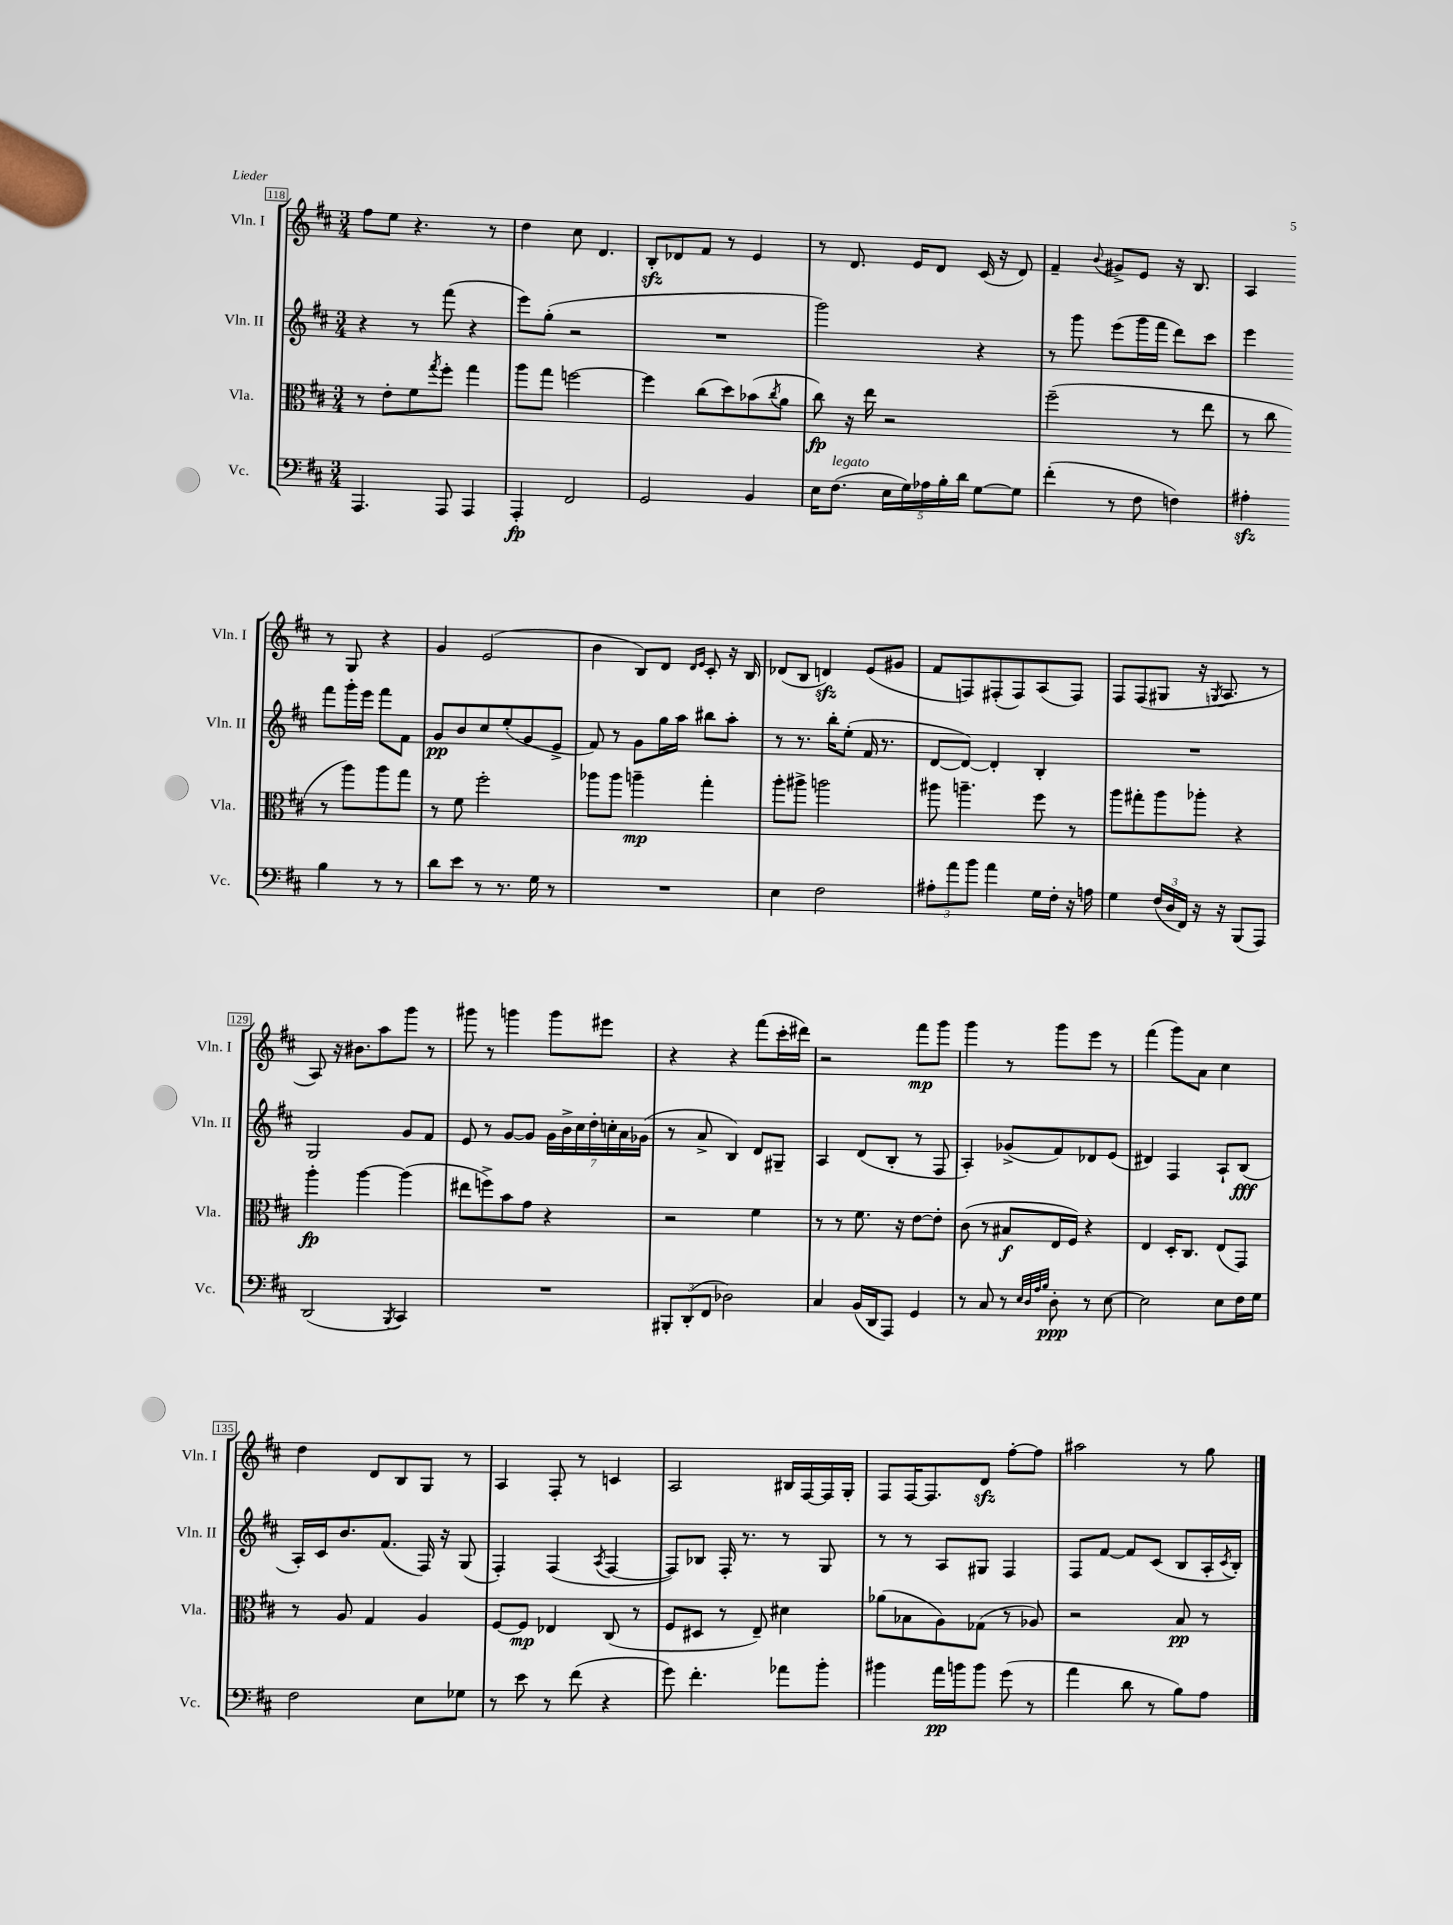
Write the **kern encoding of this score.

**kern	**kern	**kern	**kern
*staff4	*staff3	*staff2	*staff1
*clefF4	*clefC3	*clefG2	*clefG2
*k[f#c#]	*k[f#c#]	*k[f#c#]	*k[f#c#]
*M3/4	*M3/4	*M3/4	*M3/4
4.AAA/	8r	4r	8ff#\L
.	8e'\L	.	8ee\J
.	8f#\	8r	4.r
.	8qgg/	.	.
8AAA/	8ff#'\J	(8fff#\	.
4AAA/	4gg\	4r	.
.	.	.	8r
=	=	=	=
4AAA'/	8aa\L	8eee\L)	4dd\
.	8gg\J	(8gg'\J	.
2FF#/	[2ff\	2r	8cc#\
.	.	.	4.d/
=	=	=	=
2GG/	4ff\]	2.r	8B'/L
.	.	.	8d-/
.	(8cc#\L	.	8f#/J
.	8dd\)	.	8r
4BB/	(8b-\	.	4e/
.	8qcc#/	.	.
.	8a\J	.	.
=	=	=	=
16E\LK	8cc#\)	2ggg\)	8r
(8.F#\J	.	.	.
.	16r	.	8.d/
.	16ee\	.	.
20E\LL	2r	.	.
20G\)	.	.	.
.	.	.	16e/LK
20A-\	.	.	.
.	.	.	8d/J
20B'\	.	.	.
20d\JJ	.	.	.
[8G\L	.	4r	(16c#/
.	.	.	16r
8G\]J	.	.	8d/)
=	=	=	=
(4f#'\	(2ff#~\	8r	4f#~/
.	.	8ggg\	.
.	.	.	8qqb/
8r	.	(8eee\L	8g#^/L
8F#\	.	16ggg\L	8e/J
.	.	16fff#\JJ	.
4F\)	8r	8ddd\L)	16r
.	.	.	8.B/
.	8ee\	8ccc#\J	.
=	=	=	=
4A#'\	8r	4eee\	4A/
.	8cc#\	.	.
4B\	8r	8fff#\L	8r
.	8aa\L)	16ggg'\L	8G/
.	.	16eee\JJ	.
8r	8aa\	8fff#\L	4r
8r	8gg\J	8f#\J	.
=	=	=	=
8d\L	8r	8g/L	4g/
8e\J	8f#\	8b/	.
8r	2ff#'\	8cc#/	(2e/
8.r	.	(8ee'/	.
.	.	8g/	.
16G\	.	.	.
8r	.	8e^/J	.
=	=	=	=
2.r	8aa-\L	8f#/)	4b\
.	8aa-\J	8r	.
.	4aa~\	8g\L	8B/L)
.	.	16gg\L	8d/J
.	.	16aa\JJ	.
.	.	.	16qqd/LL
.	.	.	16qqe/JJ
.	4gg'\	8bb#\L	8c#'/
.	.	8aa'\J	16r
.	.	.	16B/
=	=	=	=
4E\	8aa'\L	8r	(8d-/L
.	8aa#^\J	8.r	8B/J
2F#\	2aa\	.	4d/)
.	.	16bb'\LK	.
.	.	(8ee'\J	.
.	.	16f#/	(8e/L
.	.	8.r	.
.	.	.	8g#/J
=	=	=	=
12A#'\L	8aa#\	[8d/L	8f#/L
12a\	.	.	.
.	4.aa~\	8d/_J)	8F/)
12b\J	.	.	.
4a\	.	4d'/]	(8F#'/
.	.	.	8F#/)
16G\LL	8ff#\	4B'/	(8A/
16F#'\JJ	.	.	.
16r	8r	.	8F#/J)
16A\	.	.	.
=	=	=	=
4G\	8aa\L	2.r	8F#/L
.	8gg#'\	.	(8F#/
(24F#/LL	8aa\	.	8G#/J
24D/	.	.	.
24FF#/JJ)	.	.	.
16r	8aa-'\J	.	16r
.	.	.	8qG/
16r	.	.	8.A/
(8BBB/L	4r	.	.
8AAA/J)	.	.	8r
=	=	=	=
(2DD/	4aa'\	2G/	8A/)
.	.	.	16r
.	.	.	8.b#\L
.	[4aa\	.	.
.	.	.	8aa\
8qBBB/	.	.	.
4CC#/)	(4aa\]	8g/L	8ggg\J
.	.	8f#/J	8r
=	=	=	=
2.r	8ee#\L	8e/	8ggg#\
.	8ff^\)	8r	8r
.	8b\	[8g/L	4ggg\
.	8g\J	8g/]J	.
.	4r	28g\LL	8ggg\L
.	.	28b^\	.
.	.	28cc#\	.
.	.	28dd'\	.
.	.	.	8eee#\J
.	.	28cc'\	.
.	.	28a\	.
.	.	(28g-\JJ	.
=	=	=	=
12BBB#'/L	2r	8r	4r
(12DD'/	.	.	.
.	.	8a^/	.
12FF#/J	.	.	.
2D-\)	.	4B/)	4r
.	4f#\	8d/L	(8fff#\L
.	.	8G#~/J	16ccc#'\L
.	.	.	16ddd#\JJ)
=	=	=	=
4C#/	8r	4A/	2r
.	8r	.	.
(16BB/LL	8.f#\	(8d/L	.
16DD/J	.	.	.
8AAA/J)	.	8B'/J	.
.	16r	.	.
4GG/	[8e\L	8r	8fff#\L
.	8e'\]J	8F#/	8ggg\J
=	=	=	=
8r	(8c#\	4A'/)	4ggg\
8C#/	8r	.	.
8r	8B#/L	(8g-^/L	8r
32qqE/LLL	.	.	.
32qqD/	.	.	.
32qqA/	.	.	.
32qqB/JJJ	.	.	.
8D'\	16E/L	8f#/)	8ggg\L
.	16F#/JJ)	.	.
8r	4r	8d-/	8eee\J
[8E\	.	(8e/J	8r
=	=	=	=
2E\]	4E/	4d#/)	(4fff#\
.	16D'/LK	4F#/	8ggg\L)
.	8.C#/J	.	.
.	.	.	8a\J
8E\L	(8E/L	8A`/L	4cc#\
16F#\L	8GG/J)	(8B/J	.
16G\JJ	.	.	.
=	=	=	=
2F#\	8r	16A'/LL)	4dd\
.	.	16c#/J	.
.	8A/	8.b/	.
.	4G/	.	8d/L
.	.	(8.f#/J	.
.	.	.	8B/
8E\L	4A/	16F#/)	8G/J
.	.	16r	.
8G-\J	.	(8G/	8r
=	=	=	=
8r	[8F#/L	4F#'/)	4A/
8e\	8F#/]J	.	.
8r	4E-/	(4F#/	8F#'/
(8f#\	.	.	8r
.	.	8qA/	.
4r	(8C#/	[4F#/	4c/
.	8r	.	.
=	=	=	=
8g\)	8F#/L	8F#/]L)	2A/
4.f#'\	8D#/J	8B-/J	.
.	8r	16F#'/	.
.	.	8.r	.
.	8E~/)	.	.
8a-\L	4d#\	8r	16B#/LL
.	.	.	[16F#/
8b'\J	.	8G/	16F#/]
.	.	.	16G'/JJ
=	=	=	=
4b#\	(8a-\L	8r	8F#/L
.	8B-\	8r	[16F#/K
.	.	.	8.F#/]
16a\LL	8A\)	8A/L	.
16b\J	.	.	.
8b\J	(8G-\J	8G#/J	8d/J
(8g\	8r	4F#/	[8ff#'\L
8r	8A-/)	.	8ff#\]J
=	=	=	=
4a\	2r	8F#/L	2aa#\
.	.	[8f#/J	.
8d\	.	8f#/]L	.
8r	.	(8c#/J	.
8B\L)	8B/	8B/L	8r
8A\J	8r	16A'/L	8gg\
.	.	8qc#/	.
.	.	16B'/JJ)	.
==	==	==	==
*-	*-	*-	*-
